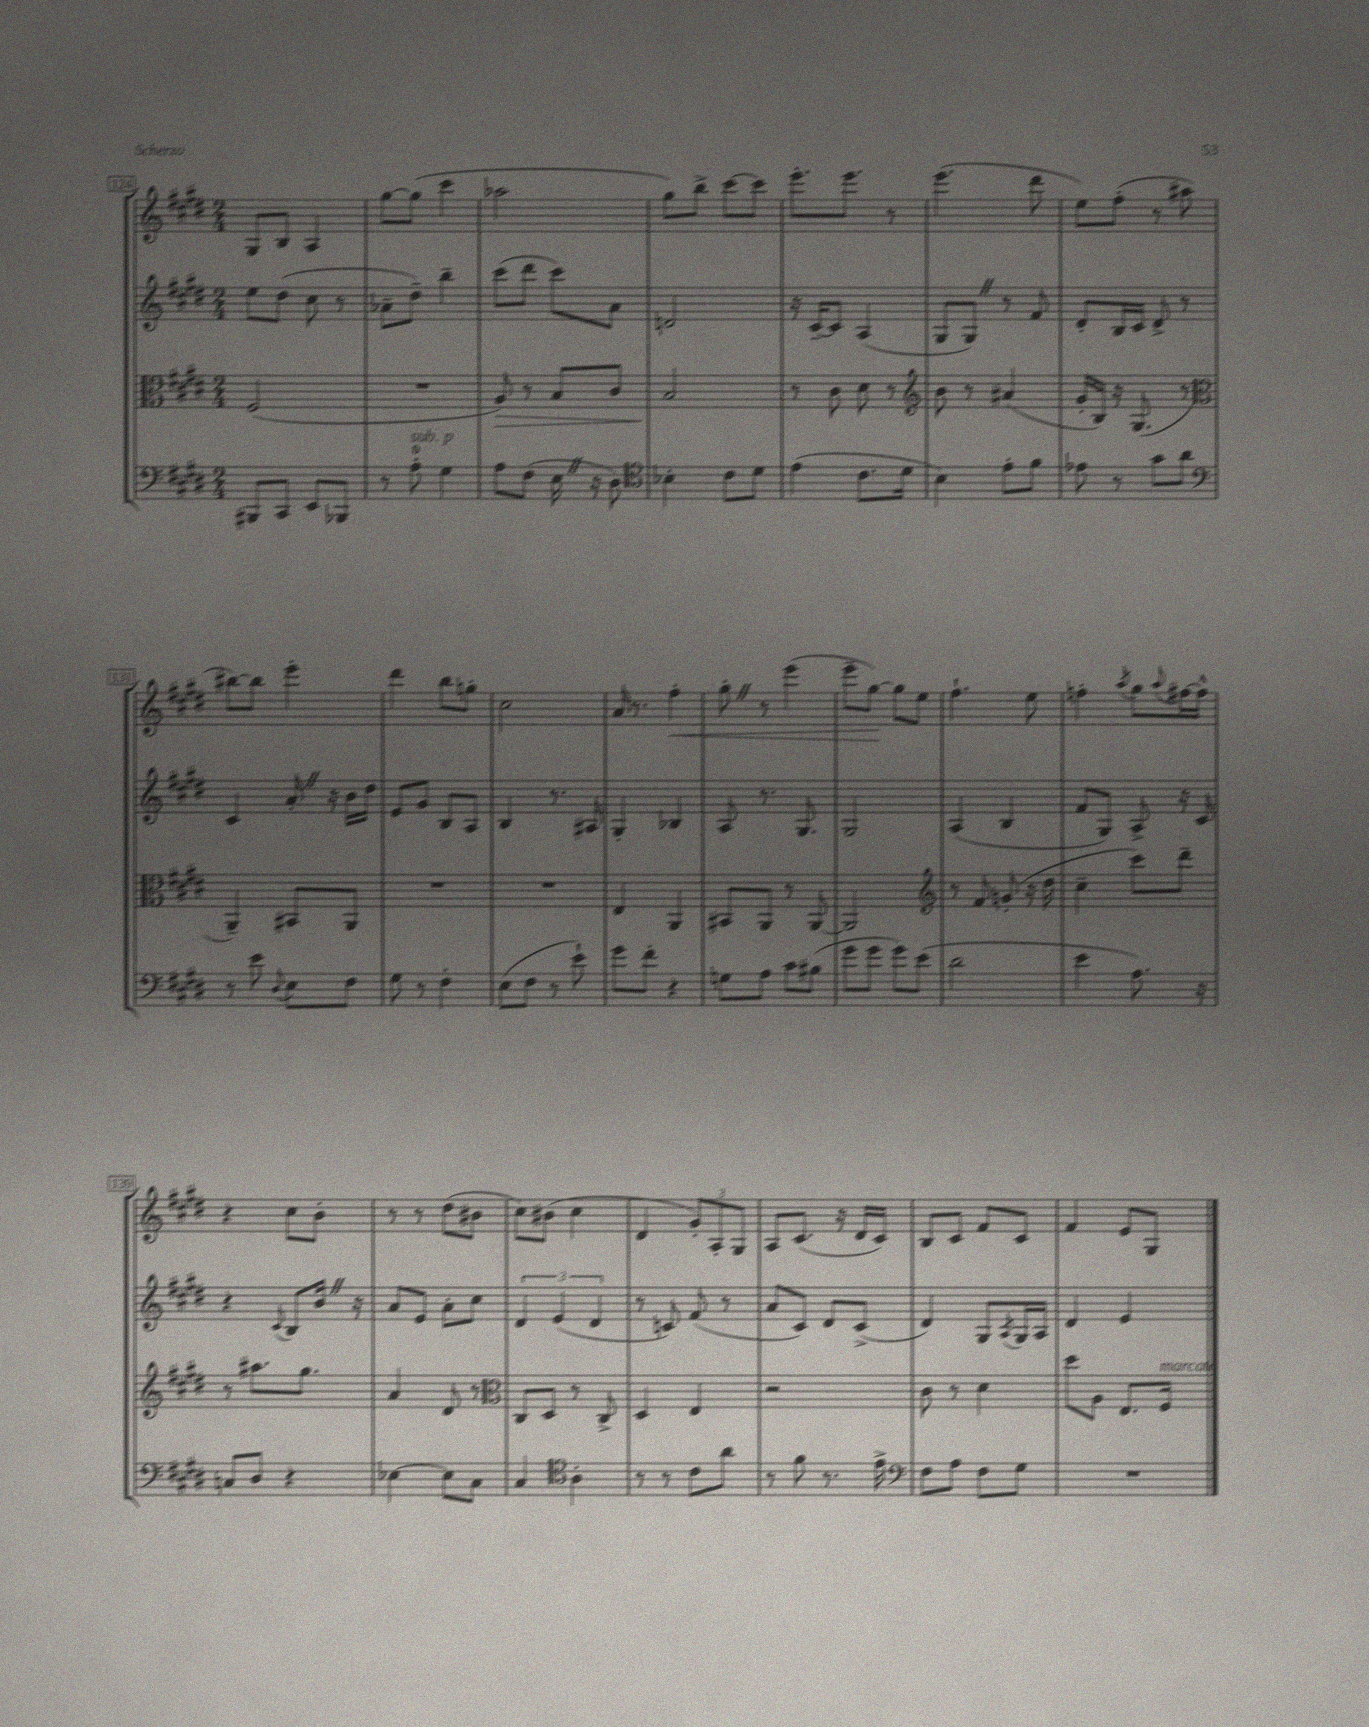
<<
\new StaffGroup <<
\new Staff = "s0" {
    \clef treble \key e \major \numericTimeSignature \time 2/4
    gis8 b8 a4 |
    gis''8~ gis''8( cis'''4 |
    aes''2 |
    gis''8) b''8-> cis'''8~ cis'''8 |
    e'''8.-. e'''8. r8 |
    e'''4.( dis'''8 |
    e''8) fis''8-.( r8 ais''8 |
    bis''8~) bis''8 e'''4-. |
    dis'''4 b''8 g''8-. |
    cis''2 |
    a'16 r8. fis''4-.\< |
    gis''8-. \once \override BreathingSign.text = \markup { \musicglyph "scripts.caesura.straight" } \breathe r8 e'''4( |
    e'''8-- gis''8~\!) gis''8 e''8 |
    fis''4.-! e''8 |
    f''4-. \acciaccatura { a''8 } gis''8 \appoggiatura { a''8 } fis''16~ fis''16-^ |
    r4 cis''8 b'8-. |
    r8 r8 dis''8( bis'8 |
    cis''8) bis'8( cis''4 |
    dis'4 \tuplet 3/2 { gis'8-.) a8-. gis8 } |
    a8 cis'8.( r16 dis'16 cis'16) |
    b8 cis'8 fis'8 cis'8 |
    fis'4 e'8 gis8 \bar "|." |
}
\new Staff = "s1" {
    \clef treble \key e \major \numericTimeSignature \time 2/4
    e''8 dis''8( cis''8 r8 |
    aes'8-- dis''8--) b''4-- |
    cis'''8( dis'''8 cis'''8) a'8 |
    d'2 |
    r16 cis'16~-- cis'8 a4( |
    gis8 gis8) \once \override BreathingSign.text = \markup { \musicglyph "scripts.caesura.straight" } \breathe r8 fis'8 |
    dis'8-. b16 cis'16 dis'8-> r8 |
    cis'4 a'16-. \once \override BreathingSign.text = \markup { \musicglyph "scripts.caesura.straight" } \breathe r16 b'16 dis''16 |
    e'8 gis'8 b8 a8 |
    b4 r8. ais16 |
    gis4-. bes4 |
    a8 r8. gis8. |
    gis2 |
    a4( b4 |
    fis'8 gis8) a8-> r16 cis'16 |
    r4 \appoggiatura { cis'8 } b8 b'16 \once \override BreathingSign.text = \markup { \musicglyph "scripts.caesura.straight" } \breathe r16 |
    a'8 e'8 a'8-. cis''8 |
    \tuplet 3/2 { dis'4 e'4( dis'4 } |
    r8 c'8) fis'8( r8 |
    a'8 cis'8) dis'8 cis'8->( |
    dis'4) gis8 \acciaccatura { a8 } gis16 a16 |
    dis'4 e'4 \bar "|." |
}
\new Staff = "s2" {
    \clef alto \key e \major \numericTimeSignature \time 2/4
    fis2( |
    R2 |
    a8\>) r8 b8 cis'8 |
    b2\! |
    r8 cis'8 dis'8 r8 |
    \clef treble b'8 r8 ais'4( |
    gis'16-. b16) r16 gis8.( r8 |
    \clef alto a,4--) bis,8 a,8 |
    R2 |
    R2 |
    e4 a,4 |
    bis,8 a,8 r8 a,8~ |
    a,2 |
    \clef treble r8 fis'8 g'8-.( r16 dis''16 |
    cis''4-- cis'''8) dis'''8-- |
    r8 ais''8. gis''8. |
    a'4 dis'8 r8 |
    \clef alto cis8 dis8 r8 cis8-> |
    dis4 e4 |
    r2 |
    cis'8 r8 dis'4 |
    dis''8 a8 e8. fis16^\markup { \italic "marcato" } \bar "|." |
}
\new Staff = "s3" {
    \clef bass \key e \major \numericTimeSignature \time 2/4
    bis,,8 cis,8 e,8 bes,,8 |
    r8 a8-0-.^\markup { \italic "sub. p" } gis4 |
    a8 fis8( e16 \once \override BreathingSign.text = \markup { \musicglyph "scripts.caesura.straight" } \breathe r16 dis8) |
    \clef tenor bes4-. cis'8 dis'8 |
    e'4( cis'8. dis'16 |
    b4) e'8-. fis'8 |
    ees'8 r8 gis'8 a'8 |
    \clef bass r8 e'8 \appoggiatura { dis8 } e8 fis8 |
    gis8 r8 fis4-. |
    e8( fis8 r8 e'8-!) |
    gis'8 fis'8-. r4 |
    g8 a8 cis'8 bis8( |
    gis'8 gis'8 gis'8) e'8( |
    dis'2 |
    e'4 a8.) r16 |
    c8 dis8 r4 |
    ees4~ ees8 cis8 |
    cis4 \clef tenor a4-. |
    r8 r8 cis'8 a'8 |
    r8 fis'8 r8. e'16-> |
    \clef bass fis8 a8 fis8 gis8 |
    R2 \bar "|." |
}
>>
>>
\layout { \context { \Score currentBarNumber = #124 \override BarNumber.stencil = #(make-stencil-boxer 0.1 0.3 ly:text-interface::print) } }
